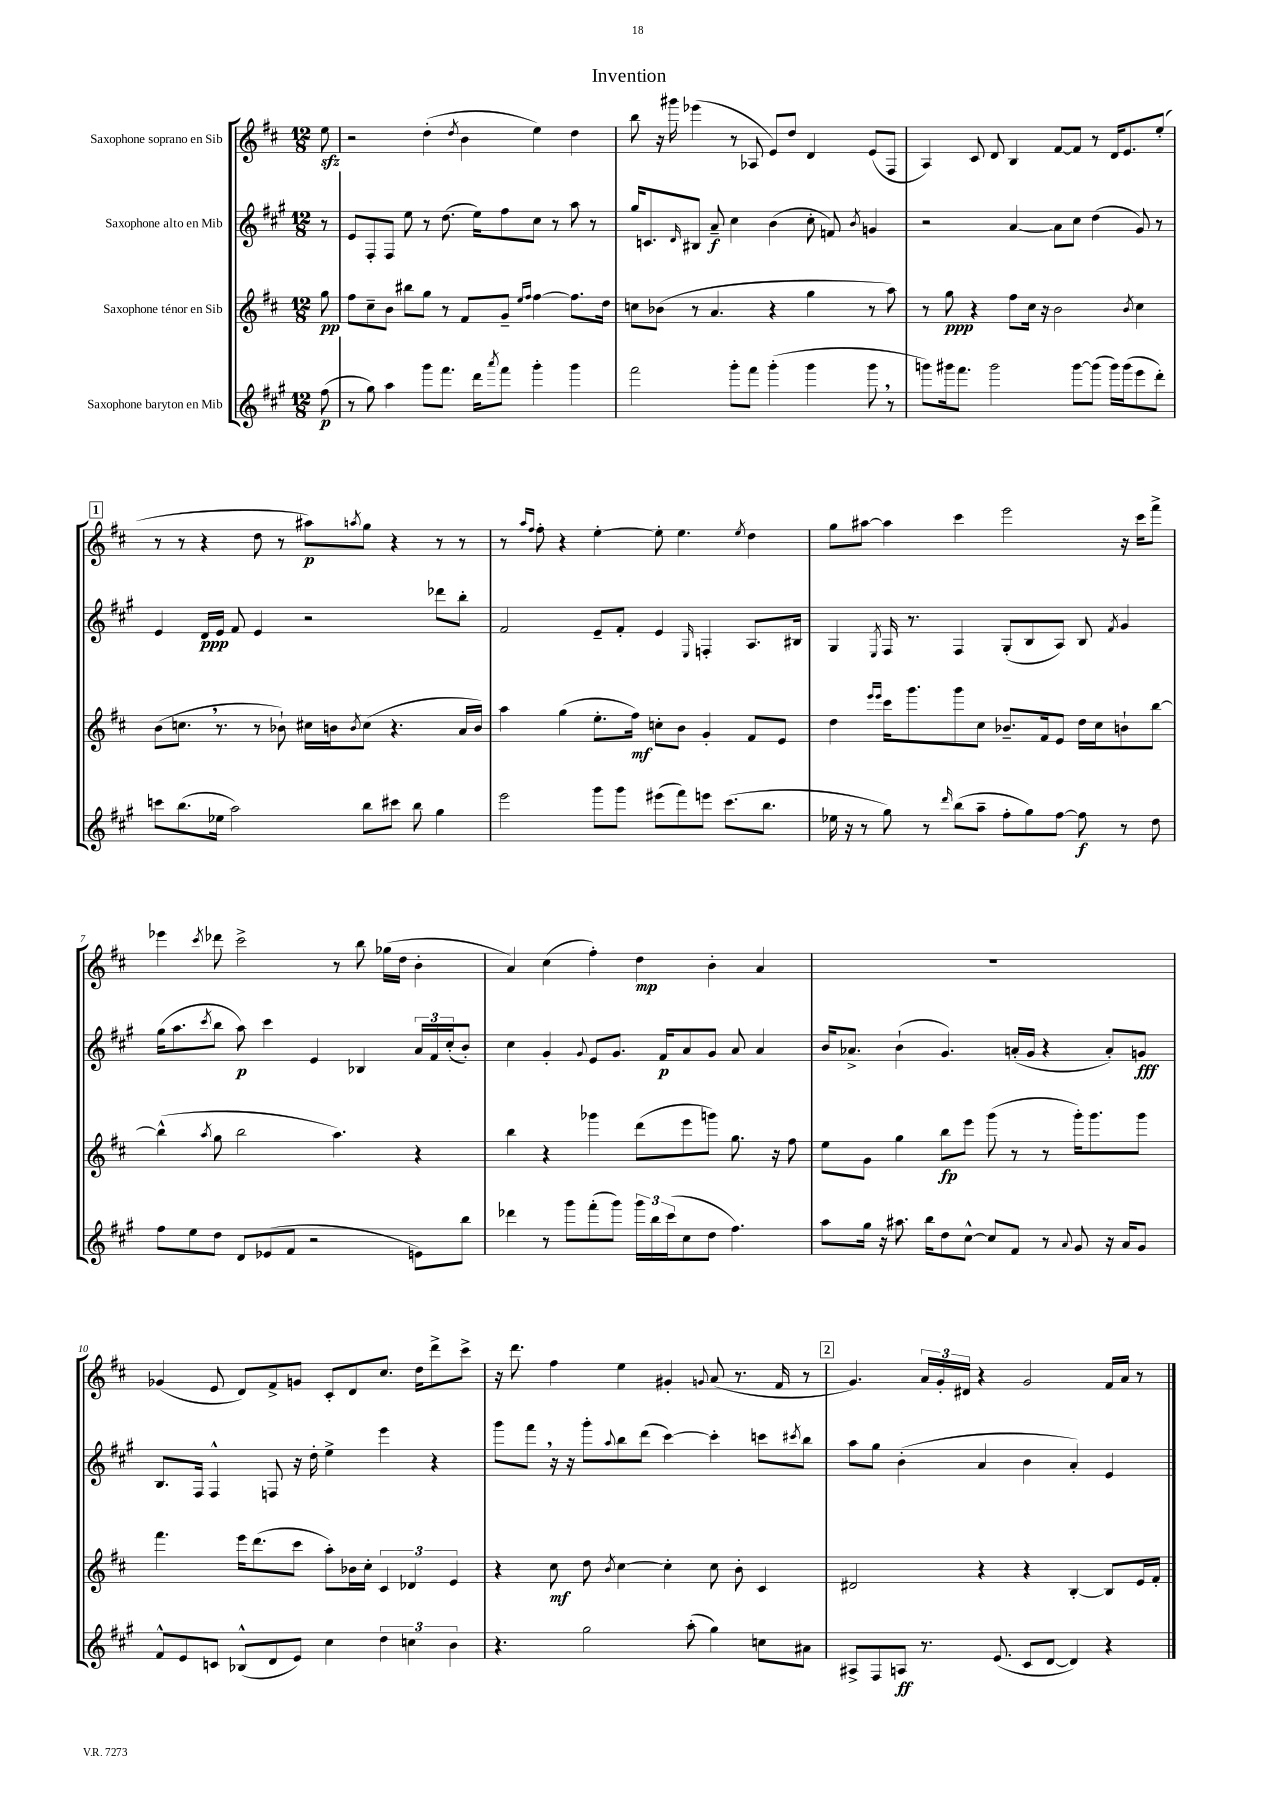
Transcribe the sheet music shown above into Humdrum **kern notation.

**kern	**kern	**kern	**kern
*staff4	*staff3	*staff2	*staff1
*clefG2	*clefG2	*clefG2	*clefG2
*k[f#c#g#]	*k[f#c#]	*k[f#c#g#]	*k[f#c#]
*M12/8	*M12/8	*M12/8	*M12/8
(8ff#	8gg	8r	8ee
=	=	=	=
8r	8ff#	8e	2r
8gg#)	8cc#~	8F#'	.
4aa	8b	8F#	.
.	8bb#	8ee	.
8ggg#	8gg	8r	(4dd'
8.fff#	8r	(8.dd	.
.	.	.	8qdd
.	8f#	.	4b
16ddd	.	16ee)	.
8qaaa	.	.	.
8fff#	8g~	8ff#	.
.	16qqee	.	.
.	16qqff#	.	.
4ggg#'	[4ff#	8cc#	4ee)
.	.	8r	.
4ggg#	8.ff#]	8aa	4dd
.	.	8r	.
.	16dd	.	.
=	=	=	=
2fff#	8cc	16gg#	8bb
.	.	8.c	.
.	(8b-	.	16r
.	.	.	16ggg#
.	.	16qqd	.
.	8r	8B#	(4eee-
.	4.a	8a~	.
8ggg#'	.	4cc#	8r
8fff#	.	.	8A-
(4ggg#'	4r	(4b	8e)
.	.	.	8dd
4ggg#	4gg	8cc#'	4d
.	.	8f)	.
.	.	8qb	.
8ggg#	8r	4g	(8e
8r	8aa)	.	8F#
=	=	=	=
8ggg)	8r	2r	4A)
16ggg#	8gg	.	.
8.fff#	.	.	.
.	4r	.	8c#
2ggg#	.	.	8d
.	8ff#	[4a	4B
.	16cc#	.	.
.	16r	.	.
.	2b	8a]	[8f#
[8ggg#	.	8cc#	8f#]
(8ggg#]	.	(4dd	8r
16ggg#)	.	.	16d
(16ggg#	.	.	8.e
.	8qb	.	.
8eee	4cc#	8g#)	.
8ddd')	.	8r	(8ee'
=	=	=	=
8ccc	(8b	4e	8r
(8.bb	8.cc	.	8r
.	.	16d	4r
16ee-	8.r	16e	.
2aa)	.	8f#	.
.	8r	4e	8dd
.	8b-`)	.	8r
.	16cc#	2r	8aa#)
.	16b	.	.
.	8qb	.	8qaa
8bb	(8cc#	.	8gg
8ccc#	4.r	.	4r
8bb	.	.	.
4gg#	.	8ddd-	8r
.	16a	8bb'	8r
.	16b)	.	.
=	=	=	=
2eee	4aa	2f#	8r
.	.	.	16qqaa
.	.	.	16qqff#
.	.	.	8ff#'
.	(4gg	.	4r
8ggg#	8.ee'	8e~	[4ee'
8ggg#	.	8f#'	.
.	16ff#)	.	.
(8eee#	8cc'	4e	8ee']
8fff#)	8b	.	4.ee
.	.	16qqE	.
8eee	4g'	4F'	.
(8.ccc#	.	.	.
.	.	.	8qee
.	8f#	8.A	4dd
8.bb	.	.	.
.	8e	.	.
.	.	16B#	.
=	=	=	=
16ee-	4dd	4G#	8gg
16r	.	.	.
8r	.	.	[8aa#
.	16qqeee	.	.
.	16qqeee	8qE	.
8gg#)	16ccc#	16F#	4aa#]
.	8.ggg	8.r	.
8r	.	.	.
16qqddd	.	.	.
(8bb	8ggg	4F#	4ccc#
8aa~	8cc#	.	.
8ff#'	8.b-~	(8G#'	2eee
8gg#)	.	8B	.
.	16f#	.	.
[8ff#	8e	8A)	.
8ff#]	16dd	8B	.
.	16cc#	.	.
.	.	8qf#	.
8r	8b`	4g#	16r
.	.	.	16ccc#
8dd	[8bb	.	8fff#^
=	=	=	=
8ff#	(4bb^^]	(16gg#	4eee-
.	.	8.aa	.
8ee	.	.	.
.	8qaa	8qccc#	8qccc#
8dd	8gg	8bb	8ddd-
8d	2bb	8aa)	2ccc#^
(8e-	.	4ccc#	.
8f#	.	.	.
2r	.	4e	.
.	4.aa)	.	8r
.	.	4B-	8bb
.	.	.	(16gg-
.	.	.	16dd
8e)	4r	24a	4b'
.	.	24f#	.
.	.	(24cc#'	.
8bb	.	8b')	.
=	=	=	=
4ddd-	4bb	4cc#	4a)
8r	4r	4g#'	(4cc#
8ggg#	.	.	.
.	.	8qqg#	.
(8fff#'	4ggg-	8e	4ff#')
8ggg#)	.	8.g#	.
24ggg#	(8ddd	.	4dd
24bb	.	.	.
.	.	16f#	.
(24ccc#	.	.	.
8cc#	8eee	8a	.
8dd	8ggg)	8g#	4b'
4.ff#)	8.gg	8a	.
.	.	4a	4a
.	16r	.	.
.	8ff#	.	.
=	=	=	=
8aa	8ee	16b	1.r
.	.	8.a-^	.
16gg#	8g	.	.
16r	.	.	.
8.aa#	4gg	(4b`	.
16bb	.	.	.
8dd	8bb	4.g#)	.
[8cc#^^	8eee	.	.
8cc#]	(8ggg	.	.
8f#	8r	(16a'	.
.	.	16g#	.
8r	8r	4r	.
8qqa	.	.	.
8g#	16ggg')	.	.
.	8.ggg	.	.
16r	.	8a')	.
16a	.	.	.
8g#	8ggg	8g	.
=	=	=	=
8f#^^	4.fff#	8.B	(4g-
8e	.	.	.
.	.	16F#	.
8c	.	4F#^^	8e
(8B-^^	16eee	.	8d)
.	(8.ddd	.	.
8d	.	8F	8f#^
8e)	8ccc#	16r	8g
.	.	16dd'	.
4cc#	8aa')	4ee^	8c#'
.	16b-	.	8d
.	16cc#'	.	.
6dd	6c#	4eee	8.cc#
6cc	6d-	.	.
.	.	.	16dd
.	.	4r	8ddd^
6b	6e	.	.
.	.	.	8ccc#^
=	=	=	=
4.r	4r	8ggg#	16r
.	.	.	8.ddd
.	.	8fff#	.
.	8cc#	16r	4ff#
.	.	16r	.
2gg#	8dd	8ggg#'	.
.	8qb	8qqaa	.
.	[4cc#	8bb	4ee
.	.	(8ddd	.
.	4cc#']	[4ccc#)	4g#'
(8aa'	.	.	.
.	.	.	8qqg
4gg#)	8cc#	4ccc#']	(8a
.	8b'	.	8.r
8cc	4c#	8ccc	.
.	.	.	16f#
.	.	8qccc#	.
8a#	.	8bb	8r
=	=	=	=
8A#^	2d#	8aa	4.g)
8F#	.	8gg#	.
8A	.	(4b'	.
8.r	.	.	24a
.	.	.	24g'
.	.	.	24d#
.	4r	4a	4r
(8.e	.	.	.
8c#	4r	4b	2g
[8d	.	.	.
4d])	[4B'	4a')	.
4r	8B]	4e	16f#
.	.	.	16a
.	16e	.	8r
.	16f#'	.	.
==	==	==	==
*-	*-	*-	*-
